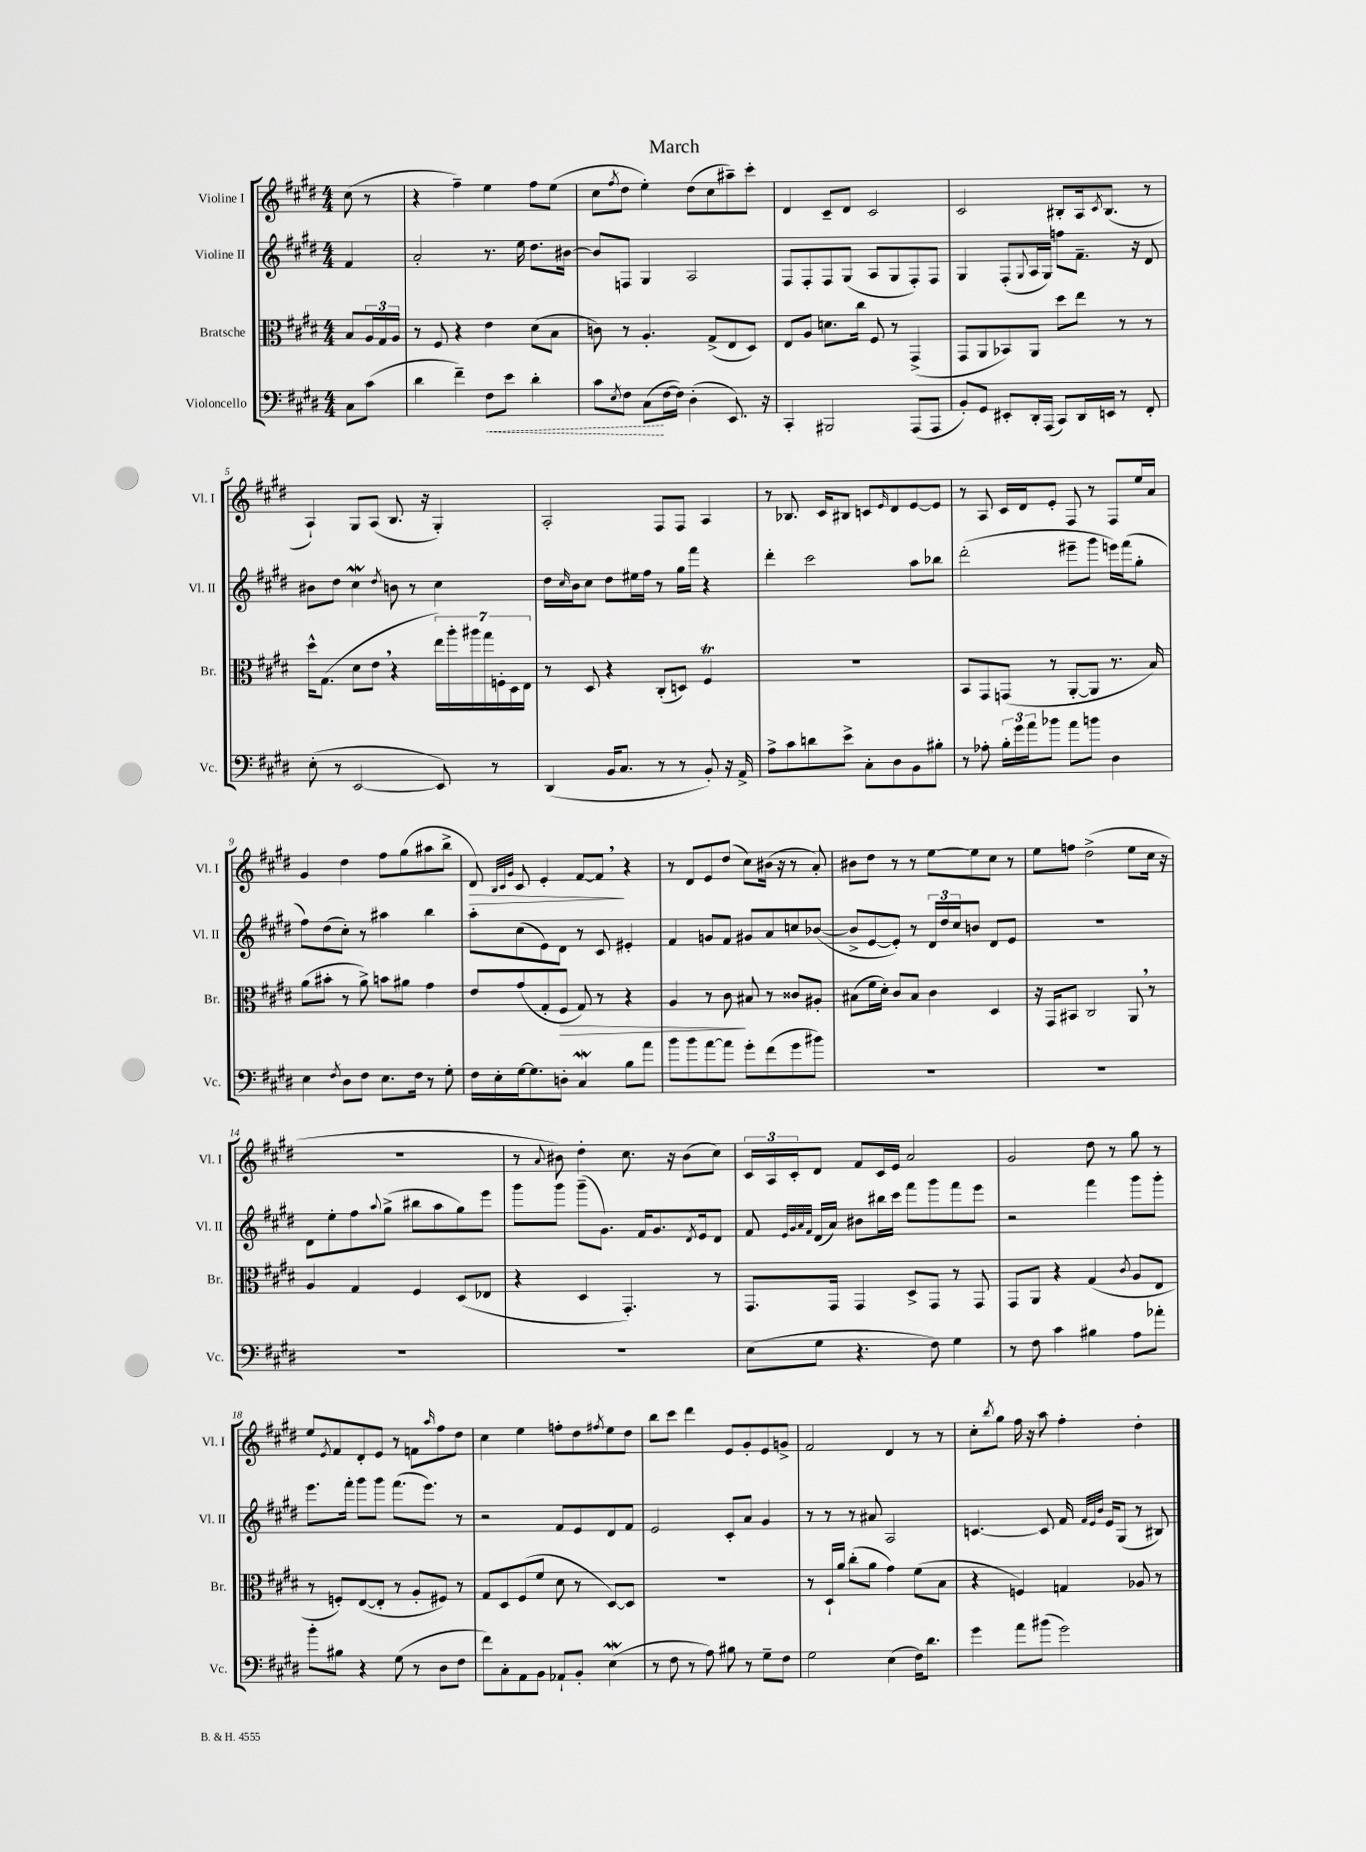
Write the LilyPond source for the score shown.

\header { title = "March" }
<<
\new StaffGroup <<
\new Staff = "s0" \with { instrumentName = "Violine I" shortInstrumentName = "Vl. I" } {
    \clef treble \key e \major \numericTimeSignature \time 4/4 \partial 4
    cis''8( r8 |
    r4 fis''4--) e''4 fis''8 e''8( |
    cis''8 \acciaccatura { fis''8 } dis''8 e''4-.) dis''8( cis''8 ais''8--) cis'''8-. |
    dis'4 cis'8-- dis'8 cis'2 |
    cis'2 bis8-. a16 \acciaccatura { cis'8 } bis8.( r8 |
    a4-!) gis8 a8( b8. r16 gis4-.) |
    a2-. fis8 fis8 a4 |
    r8 bes8. cis'16 bis8 c'8 \grace { e'16 } dis'8 e'8~ e'8 |
    r8 a8 cis'16 dis'16 e'8-. fis8 r8 fis8 e''16 a'16 |
    gis'4 dis''4 fis''8 gis''8( ais''8 b''8-> |
    dis'8\>) \grace { b32 cis'32 gis'32 } cis'8 e'4-. fis'8~ fis'8\! \breathe r4 |
    r8 dis'8 e'8 dis''8( cis''8) bis'16( r16 r8 a'8-.) |
    bis'8 dis''8 r8 r8 e''8~ e''8 cis''8 r8 |
    e''8 f''8 dis''2->( e''8 cis''16 r16 |
    R1 |
    r8 \appoggiatura { a'8 } bis'8) dis''4-. cis''8. r16 bis'8( cis''8) |
    \tuplet 3/2 { cis'16 a16 cis'16-. } dis'8 fis'8 cis'16 e'16 a'2 |
    gis'2 dis''8 r8 gis''8 r8 |
    e''8 \acciaccatura { e'8 } fis'8 dis'8-. e'8 r8 f'8 \grace { a''16 } fis''8 dis''8 |
    cis''4 e''4 f''8-. dis''8 \acciaccatura { fis''8 } e''8 dis''8 |
    b''8 cis'''8 dis'''4 e'8 gis'8-. e'8 g'8-> |
    fis'2 dis'4 r8 r8 |
    cis''8-. \acciaccatura { b''8 } gis''8 fis''16 r16 a''8 fis''4-. dis''4-. \bar "|." |
}
\new Staff = "s1" \with { instrumentName = "Violine II" shortInstrumentName = "Vl. II" } {
    \clef treble \key e \major \numericTimeSignature \time 4/4 \partial 4
    fis'4 |
    a'2-. r8. e''16 dis''8. bis'16~ |
    bis'8 f8 gis4 a2 |
    fis8 fis8-. fis8 gis8( a8 gis8 fis8-.) fis8 |
    gis4 fis8-.( \appoggiatura { gis8 } a16 gis16) f''8 fis'8.-- r16 dis'8 |
    bis'8 dis''8 cis''4\mordent \acciaccatura { dis''8 } b'8 r8 cis''4 |
    dis''16 \grace { cis''16 } b'16 cis''8 dis''8 eis''16 fis''16 r8 gis''16 fis'''16 r4 |
    dis'''4-. cis'''2 a''8 bes''8 |
    dis'''2-.( eis'''8-- gis'''8 e'''16) fis'''16( gis''8-. |
    fis''8) dis''8( cis''8-.) r8 ais''4 b''4 |
    a''8-. cis''8( e'8) dis'8 r8 cis'8 eis'4-. |
    fis'4 g'8 fis'8 gis'8 a'8 c''8 bes'8~( |
    bes'8-> e'8~ e'8-.) r8 \tuplet 3/2 { dis'16 dis''16 cis''16 } b'8 dis'8 e'8 |
    R1 |
    dis'8 e''8-. fis''8 \appoggiatura { a''8 } gis''8->( bis''8 a''8 gis''8) e'''8 |
    gis'''8 gis'''8 gis'''8--( gis'8.) fis'16 gis'8. \acciaccatura { dis'8 } e'16 dis'8 |
    fis'8 \grace { e'32 gis'32 a'32 fis'32 } dis'16( a'16) bis'8 bis''16 cis'''16 fis'''8 gis'''8 fis'''8 e'''8 |
    r2 fis'''4 gis'''8 gis'''8-. |
    e'''8. fis'''16-. gis'''8 gis'''8 fis'''8.( e'''8.) r8 |
    r2 fis'8 e'8 dis'8 fis'8 |
    e'2 cis'8-. a'8 gis'4 |
    r8 r8 r8 ais'8 a2 |
    c'4.~ c'8 fis'16 \grace { fis'32 e'32 b'32 } e'16 gis8( r8 bis8) \bar "|." |
}
\new Staff = "s2" \with { instrumentName = "Bratsche" shortInstrumentName = "Br." } {
    \clef alto \key e \major \numericTimeSignature \time 4/4 \partial 4
    b8 \tuplet 3/2 { a16 gis16 a16 } |
    r8 fis8 r4 e'4 dis'8( b8 |
    c'8) r8 a4.-. gis8->( e8 dis8) |
    e8 a8 d'8. cis''16 fis8 r8 gis,4->( |
    gis,8 a,8 bes,8) a,8 dis''8 e''8 r8 r8 |
    dis''16-^ gis8.( dis'8 e'8 \breathe r4 \tuplet 7/4 { e''16) a''16-. ais''16 gis''16 f16-. dis16 e16 } |
    r8 dis8 r4 cis8-.( d8) fis4\trill |
    R1 |
    b,8 gis,8 g,8( r8 a,8~-. a,8 r8. b16) |
    a'8( bis'8-. r8 a'8->) b'8 ais'8 gis'4 |
    e'8 gis'8( gis8-. fis8\> gis8) r8 r4 |
    a4 r8 cis'8\! bis8 r8 cisis'8 ais8-. |
    bis8( fis'16 dis'16-.) cis'8 bis8 cis'4 dis4 |
    r16 gis,16 bis,8 cis2 a,8 \breathe r8 |
    a4 gis4 fis4 dis8( ees8 |
    r4 dis4 gis,4.-.) r8 |
    gis,8. gis,16 gis,4 dis8-> gis,8 r8 gis,8 |
    gis,8 a,8 r4 gis4( \acciaccatura { cis'8 } a8 e8 |
    r8 f8-.) e8~( e8-. r8 a8-. fis8) r8 |
    gis8 dis8 fis8( fis'8 dis'8 r8 dis8~) dis8 |
    R1 |
    r8 dis16-! a'16 cis''8-.( a'8 gis'4) fis'8( b8 |
    r4 f4) g4 aes8 r8 \bar "|." |
}
\new Staff = "s3" \with { instrumentName = "Violoncello" shortInstrumentName = "Vc." } {
    \clef bass \key e \major \numericTimeSignature \time 4/4 \partial 4
    cis8 cis'8( |
    dis'4 fis'4--) \once \override Hairpin.style = #'dashed-line fis8\< e'8 dis'4-. |
    cis'8 \acciaccatura { e8 } fis8 cis8\!( fis16~ fis16) dis4-.( e,8.) r16 |
    cis,4-. bis,,2 a,,8( a,,8 |
    b,8-.) gis,8 eis,8-. dis,16-. a,,16( cis,8) dis,16 e,16 r8 fis,8-. |
    e8-.( r8 e,2~ e,8) r8 |
    dis,4( b,16 cis8. r8 r8 b,8-.) r16 a,16-> |
    a8-> cis'8 d'8 e'8-> cis8-. dis8 b,8 bis8-. |
    r8 aes8-. \tuplet 3/2 { b16-. gis'16 a'16 } bes'8 a'8 b'8 dis4 |
    e4 \acciaccatura { fis8 } dis8 fis8 e8. fis16 r8 gis8-. |
    fis16 e16-. gis16~ gis8. d8-. cis4\mordent b8 a'8 |
    b'8 b'8 a'8~ a'8 gis'8-. fis'8( gis'8 bis'8) |
    R1 |
    R1 |
    R1 |
    R1 |
    e8( gis8 r4. fis8) gis4 |
    r8 fis8 cis'4 bis4 a8 aes'8-. |
    b'8-. bis8 r4 gis8( r8 dis8 fis8 |
    fis'8) cis8-. a,8 b,8 aes,8-! b,8-. e4\mordent( |
    r8 fis8 r8 a8) bis8 r8 gis8-- fis8 |
    gis2 e4( fis16) dis'8. |
    gis'4 a'8 bis'8( gis'2) \bar "|." |
}
>>
>>
